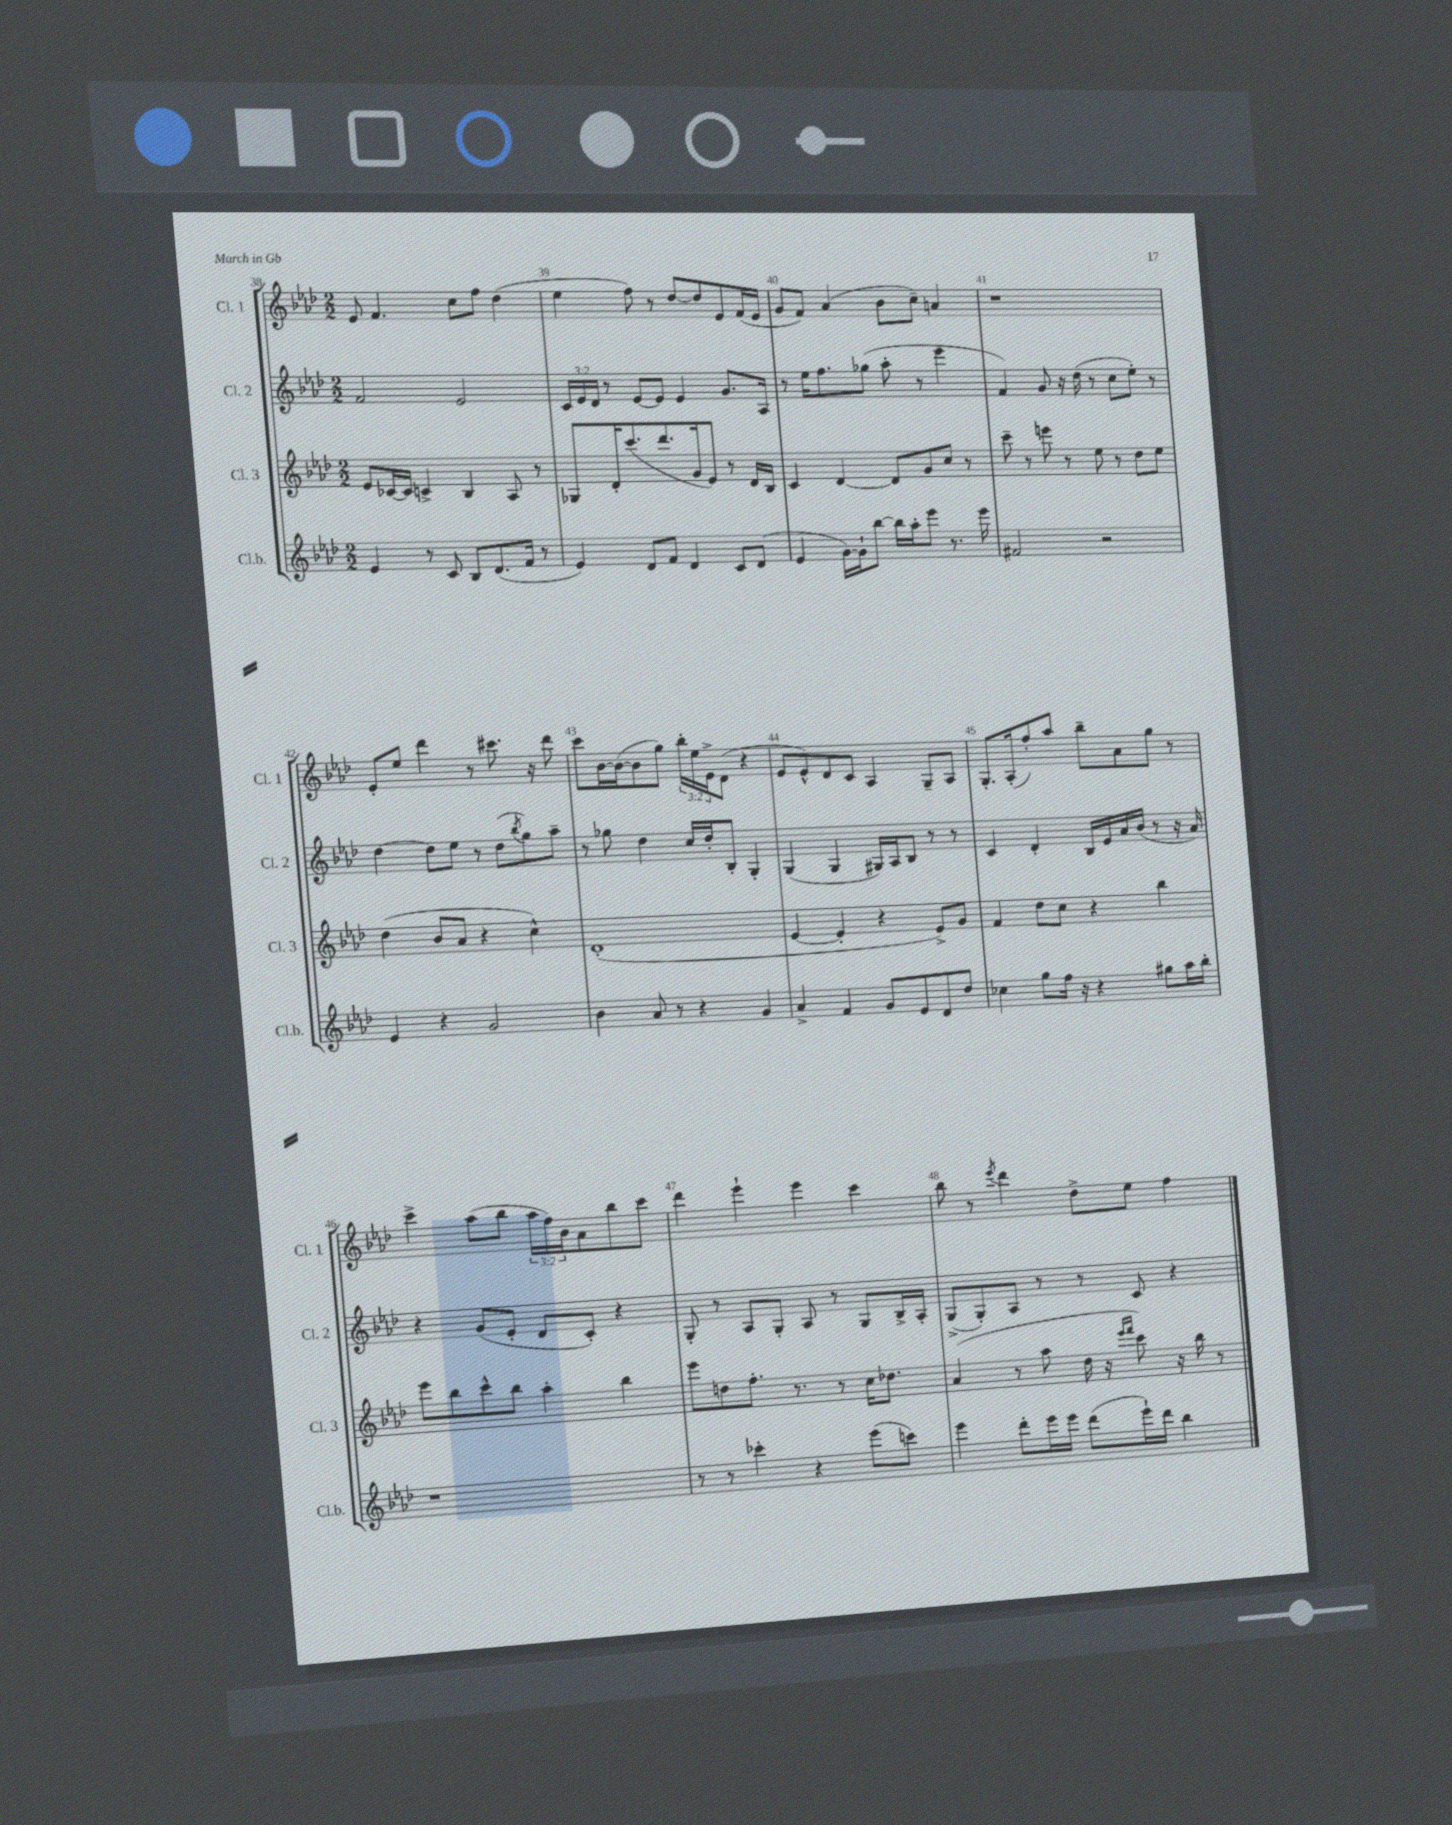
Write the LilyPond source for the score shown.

<<
\new StaffGroup <<
\new Staff = "s0" \with { instrumentName = "Cl. 1" shortInstrumentName = "Cl. 1" } {
    \clef treble \key aes \major \numericTimeSignature \time 2/2 \override Staff.TupletNumber.text = #tuplet-number::calc-fraction-text
    ees'8 f'4. c''8 f''8 des''4( |
    ees''4 f''8) r8 des''8~ des''8 ees'8 f'16( ees'16 |
    g'8 f'8) aes'4( bes'8 c''8--) a'4 |
    r1 |
    ees'8-. ees''8 des'''4 r8 cis'''8. r16 des'''8 |
    c'''8 bes'16~ bes'16~( bes'8 g''8) \tuplet 3/2 { bes''16-. ees''16 ees'16-> } des'8( r4 |
    ees'8 ees'8-^) des'8 c'8 aes4 g8-- aes8 |
    g8.-. aes16-.( f''8-.) aes''8 bes''8-- aes'8 g''8 r8 |
    c'''4-> aes''8( bes''8 \tuplet 3/2 { aes''16 f''16) bes'16 } aes'8 bes''8 c'''8 |
    des'''4 ees'''4-! ees'''4 c'''4 |
    bes''8 r8 \acciaccatura { ees'''8 } des'''4 des''8-> ees''8 f''4 \bar "|." |
}
\new Staff = "s1" \with { instrumentName = "Cl. 2" shortInstrumentName = "Cl. 2" } {
    \clef treble \key aes \major \numericTimeSignature \time 2/2 \override Staff.TupletNumber.text = #tuplet-number::calc-fraction-text
    f'2 ees'2 |
    \tuplet 3/2 { c'16 ees'16 des'16 } r8 ees'8~ ees'8 ees'4 g'8. aes16 |
    r8 ees''16 f''8. ges''8( aes''8-. r8 ees'''4 |
    f'4) g'8 r16 des''16( r8 c''8 ees''8-.) r8 |
    des''4~ des''8 ees''8 r8 des''8( \acciaccatura { bes''8 } g''8) aes''8-- |
    r8 ges''8 des''4 c''16 des''16-. bes8-. g4-. |
    g4( g4 gis16) aes16 bes8 r8 r8 |
    c'4 des'4-. bes16 ees'16 aes'16 bes'16( r8 r16 aes'16) |
    r4 g'8( ees'8-. des'8 c'8-.) r4 |
    g8-. r8 aes8 g8-. aes8 r8 g8 bes16-> aes16-. |
    g8->( g8-.) aes8 r8 r8 c'8 r4 \bar "|." |
}
\new Staff = "s2" \with { instrumentName = "Cl. 3" shortInstrumentName = "Cl. 3" } {
    \clef treble \key aes \major \numericTimeSignature \time 2/2
    ees'8 ces'16~ ces'16 c'4-> bes4 aes8 r8 |
    ges8 des'16-. c'''8.( des'''8. g'16 ees'8) r8 des'16 bes16 |
    c'4 des'4~ des'8 g'8 c''8 r8 |
    c'''8-- r8 e'''8 r8 ees''8 r8 des''8 ees''8 |
    des''4( bes'8 aes'8 r4 c''4-^) |
    des'1-.( |
    ees'4~ ees'4-. r4 ees'8->) g'8 |
    f'4 des''8 c''8 r4 bes''4 |
    ees'''8 bes''8 c'''8-^ bes''8 aes''4-. bes''4 |
    ees'''8 d''8 f''8.-. r8. r8 c''16 des''8. |
    aes'4( r8 aes''8 des''16 r16 \grace { ees'''16 f'''16 } c'''8) r16 bes''16 r8 \bar "|." |
}
\new Staff = "s3" \with { instrumentName = "Cl.b." shortInstrumentName = "Cl.b." } {
    \clef treble \key aes \major \numericTimeSignature \time 2/2
    ees'4 r8 c'8 bes8 des'8.( f'16 r8 |
    ees'4) des'8 f'8 des'4 c'8 des'8( |
    ees'4 g'16~) g'16-! bes''8~ bes''16 aes''16-. ees'''8 r8. ees'''16 |
    fis'2 r2 |
    ees'4 r4 g'2 |
    bes'4 aes'8 r8 r4 g'4 |
    aes'4-> f'4 g'8 ees'8 des'8 des''8 |
    ces''4 g''8 f''16 r16 r4 gis''8 aes''16 bes''16-. |
    r1 |
    r8 r8 ces'''4-. r4 ees'''8( c'''8) |
    ees'''4 des'''8-. ees'''16 ees'''16 des'''8( ees'''16-!) des'''16 bes''4 \bar "|." |
}
>>
>>
\layout { \context { \Score currentBarNumber = #38 \override BarNumber.break-visibility = ##(#f #t #t) barNumberVisibility = #all-bar-numbers-visible } }
